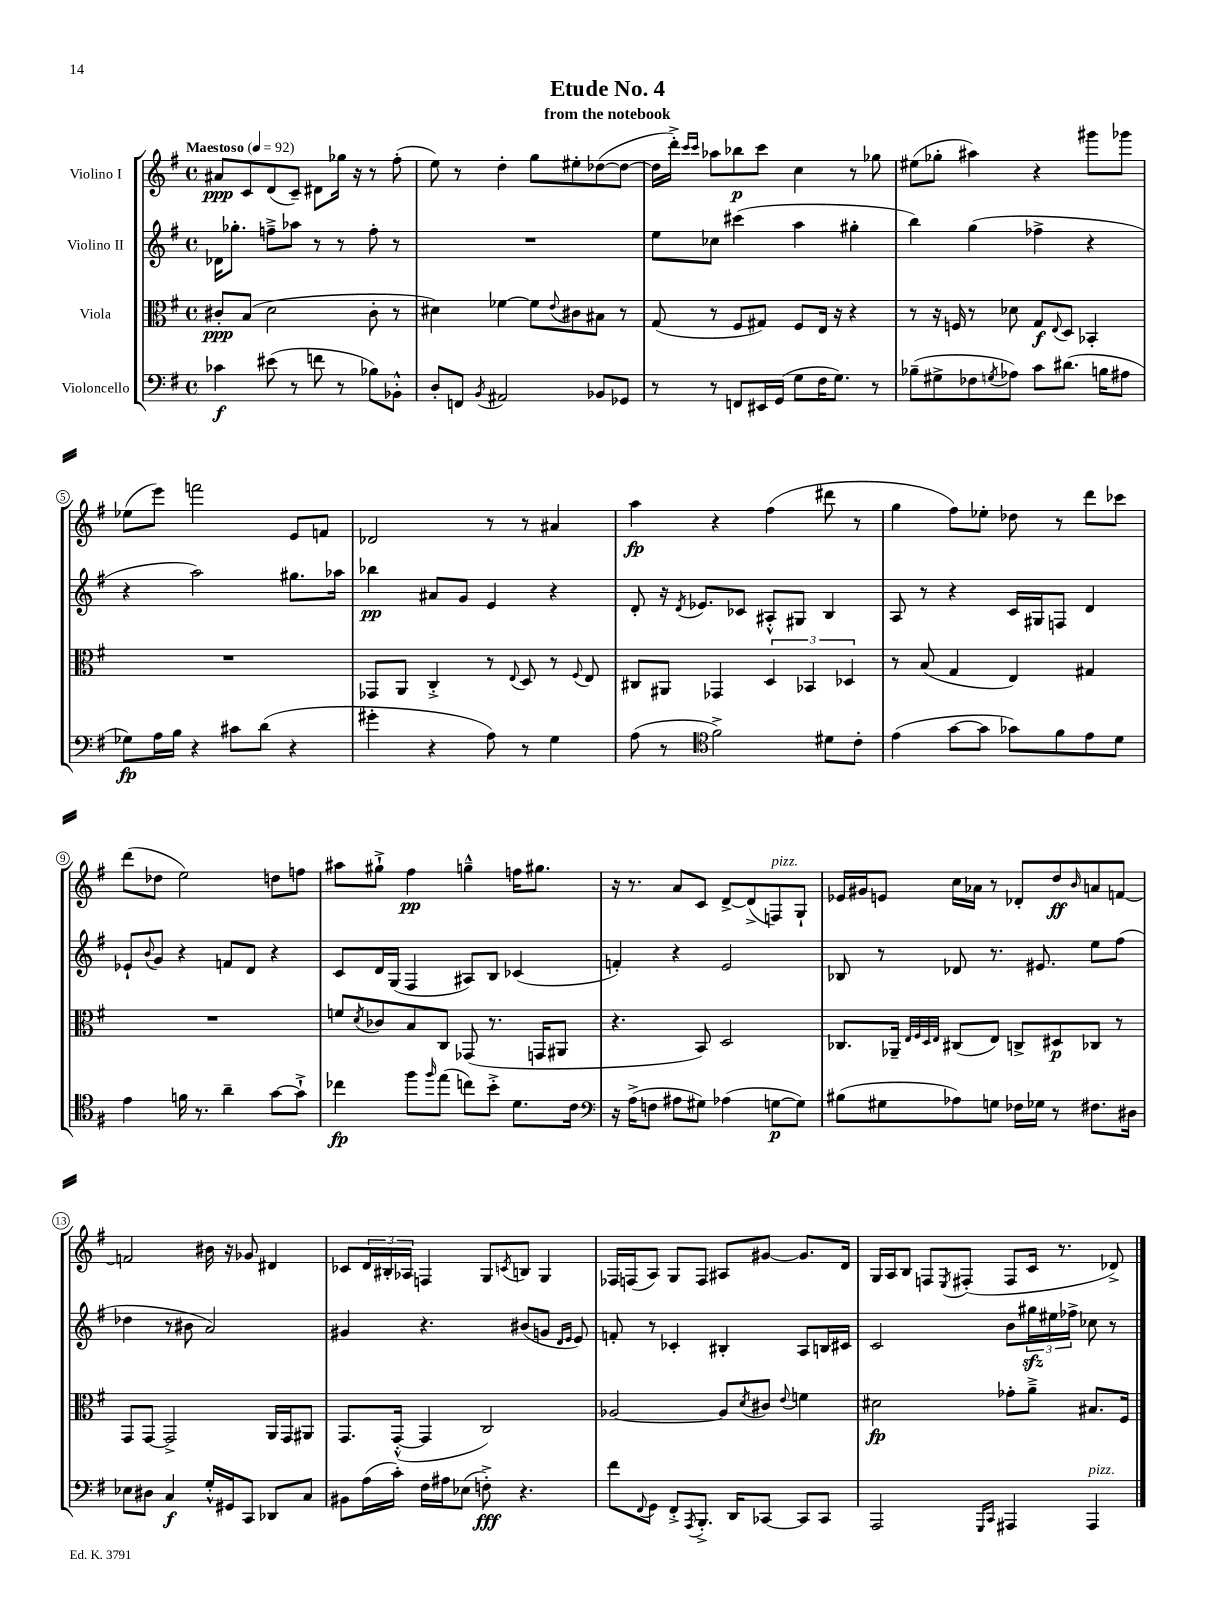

**kern	**kern	**kern	**kern
*staff4	*staff3	*staff2	*staff1
*clefF4	*clefC3	*clefG2	*clefG2
*k[f#]	*k[f#]	*k[f#]	*k[f#]
*M4/4	*M4/4	*M4/4	*M4/4
*met(c)	*met(c)	*met(c)	*met(c)
*MM92	*MM92	*MM92	*MM92
4c-\	8c#'/L	16d-\LK	8a#/L
.	.	8.gg-'\J	.
.	(8B/J	.	8c/
(8e#\	2d\	8ff~^\L	(8d/
8r	.	8aa-\J	8c~/J)
8f\	.	8r	8d#\L
8r	.	8r	16gg-\Jk
.	.	.	16r
8B-\L)	8c#'\	8ff'\	8r
8BB-'^^\J	8r	8r	(8ff#'\
=	=	=	=
8D'/L	4d#\)	1r	8ee\)
8FF/J	.	.	8r
8qBB/	.	.	.
2AA#/	[4f-\	.	4dd'\
.	8f-\]L	.	8gg\L
.	8qqe/	.	.
.	8c#\	.	8ee#'\
8BB-/L	8B#\J	.	([8dd-\
8GG-/J	8r	.	8dd-\_J
=	=	=	=
8r	(8G/	8ee\L	16dd-\]LL
.	.	.	16ddd'^\JJ)
.	.	.	16qqccc/LL
.	.	.	16qqccc/JJ
8r	8r	8cc-\J	8aa-\L
8FF/L	8F#/L	(4ccc#\	8bb-\
16EE#/L	8G#/J)	.	8ccc\J
(16GG/JJ	.	.	.
8G\L	8F#/L	4aa\	4cc\
16F#\K	16E/Jk	.	.
8.G\J)	16r	.	.
.	4r	4gg#'\	8r
8r	.	.	8gg-\
=	=	=	=
(8B-~\L	8r	4bb\)	(8ee#\L
8G#^\	16r	.	8gg-'\J
.	16F/	.	.
8F-\	8r	(4gg\	4aa#\)
8qG/	.	.	.
8A-\J)	8d-\	.	.
8c\L	8G/L	4ff-^\	4r
.	8qqE/	.	.
(8.d#\J	8D/J	.	.
.	4BB-'/	4r	8ggg#\L
16B\LK	.	.	.
8A#\J	.	.	8ggg-\J
=	=	=	=
8G-\L)	1r	4r	(8ee-\L
16A\L	.	.	8eee\J)
16B\JJ	.	.	.
4r	.	2aa\)	2fff\
8c#\L	.	.	.
(8d\J	.	.	.
4r	.	8.gg#\L	8e/L
.	.	.	8f/J
.	.	16aa-\Jk	.
=	=	=	=
4g#'\	8GG-/L	4bb-\	2d-/
.	8AA/J	.	.
4r	4C'^/	8a#/L	.
.	.	8g/J	.
8A\)	8r	4e/	8r
.	8qqE/	.	.
8r	8D/	.	8r
4G\	8r	4r	4a#/
.	8qqF#/	.	.
.	8E/	.	.
=	=	=	=
(8A\	8C#/L	8d'/	4aa\
8r	8AA#/J	16r	.
.	.	8qd/	.
.	.	8.e-/L	.
*clefC4	*	*	*
2f#^\)	4GG-/	.	4r
.	.	8c-/J	.
.	6D/	8A#'^^/L	(4ff#\
.	.	8G#/J	.
.	6BB-/	.	.
8d#\L	.	4B/	8ddd#\
.	6D-/	.	.
8c'\J	.	.	8r
=	=	=	=
(4e\	8r	8A/	4gg\
.	(8B/	8r	.
[8g\L	4G/	4r	8ff#\L)
8g\]J	.	.	8ee-'\J
8g-\L)	4E/)	16c/LL	8dd-\
.	.	16G#/J	.
8f#\	.	8F/J	8r
8e\	4G#/	4d/	8ddd\L
8d\J	.	.	8ccc-\J
=	=	=	=
4e\	1r	8e-`/L	(8ddd\L
.	.	8qqb/	.
.	.	8g/J	8dd-\J
16f\	.	4r	2ee\)
8.r	.	.	.
4a~\	.	8f/L	.
.	.	8d/J	.
[8g\L	.	4r	8dd\L
8g`^\]J	.	.	8ff\J
=	=	=	=
4cc-\	8f/L	8c/L	8aa#\L
.	8qd/	.	.
.	8c-/	16d/L	8gg#`^\J
.	.	(16G/JJ	.
8ff#\L	8B/	4F#/	4ff#\
16qqff#/	.	.	.
(8ee\J	8C/J	.	.
8cc\L)	(8GG-/	8A#/L)	4gg~^^\
8b'^\J	8.r	8B/J	.
8.d\L	.	(4c-/	16ff\LK
.	16GG/LK	.	8.gg#\J
.	8AA#/J	.	.
16c\Jk	.	.	.
=	=	=	=
*clefF4	*	*	*
16r	4.r	4f'/)	16r
(16A^\LK	.	.	8.r
8F\J	.	.	.
8A#\L	.	4r	8a/L
8G#\J)	8BB/)	.	8c/J
(4A-\	2D/	2e/	[8d^/L
.	.	.	(8d^/]
[8G\L	.	.	8F/)
8G\]J)	.	.	8G`/J
=	=	=	=
(8B#\L	8.C-/L	8B-/	16e-/LL
.	.	.	16g#/J
8G#\	.	8r	8e/J
.	16AA-~/Jk	.	.
.	32qqE/LLL	.	.
.	32qqF#/	.	.
.	32qqD/	.	.
.	32qqE/JJJ	.	.
8A-\)	(8C#/L	8d-/	16cc\LL
.	.	.	16a-\JJ
8G\J	8E/J)	8.r	8r
16F-\LL	8C^/L	.	8d-'/L
16G-\JJ	.	8.e#/	.
8r	8D#/	.	8dd/
.	.	.	16qqb/
8.F#\L	8C-/J	8ee\L	8a/
.	8r	(8ff#\J	[8f/J
16D#\Jk	.	.	.
=	=	=	=
8E-\L	8GG/L	4dd-\	2f/]
8D#\J	[8GG/J	.	.
4C/	2GG^/]	8r	.
.	.	8b#\	.
16G'^^/LL	.	2a/)	16b#\
16GG#/J	.	.	16r
8CC/J	.	.	8g-/
8DD-/L	16AA/LL	.	4d#/
.	16GG/J	.	.
8C/J	8AA#/J	.	.
=	=	=	=
8BB#\L	8.GG/L	4g#/	8c-/L
(16A\L	.	.	24d/L
.	.	.	24B#'/
16c'\JJ)	([16GG'^^/Jk	.	.
.	.	.	24A-/JJ
16F#\LL	4GG/]	4.r	4F/
16A#\J	.	.	.
(8E-\J	.	.	.
8F'^\)	2C/)	.	8G/L
.	.	.	8qc/
4.r	.	(8b#/L	8B/J
.	.	8g/J	4G/
.	.	16qqd/LL	.
.	.	16qqe/JJ	.
.	.	8e/)	.
=	=	=	=
8f#\L	[2A-/	8f'/	16F-/LL
.	.	.	(16F/J
8qqFF#/	.	.	.
8GG\J	.	8r	8A/J)
8FF#'^/L	.	4c-'/	8G/L
8qAAA/	.	.	.
8.BBB'^/J	.	.	8F/J
.	8A-/]L	4B#'/	8A#/L
16DD/LK	.	.	.
.	8qd/	.	.
[8CC-/J	8c#/J	.	[8g#/J
.	8qqe/	.	.
8CC-/]L	4f\	8A/L	8.g#/]L
8CC-/J	.	16B/L	.
.	.	16c#/JJ	16d/Jk
=	=	=	=
2AAA/	2d#\	2c/	16G/LL
.	.	.	16A/J
.	.	.	8B/J
.	.	.	8F/L
.	.	.	8qE/
.	.	.	(8F#'/J
16qqGGG/LL	.	.	.
16qqCC/JJ	.	.	.
4AAA#/	8g-'\L	8b\L	8F#/L
.	8a~^\J	24gg#\L	16c/Jk
.	.	24ee#\	.
.	.	.	8.r
.	.	24ff-^\JJ	.
4AAA#/	8.B#/L	8cc-\	.
.	.	8r	8d-^/)
.	16F#/Jk	.	.
==	==	==	==
*-	*-	*-	*-
